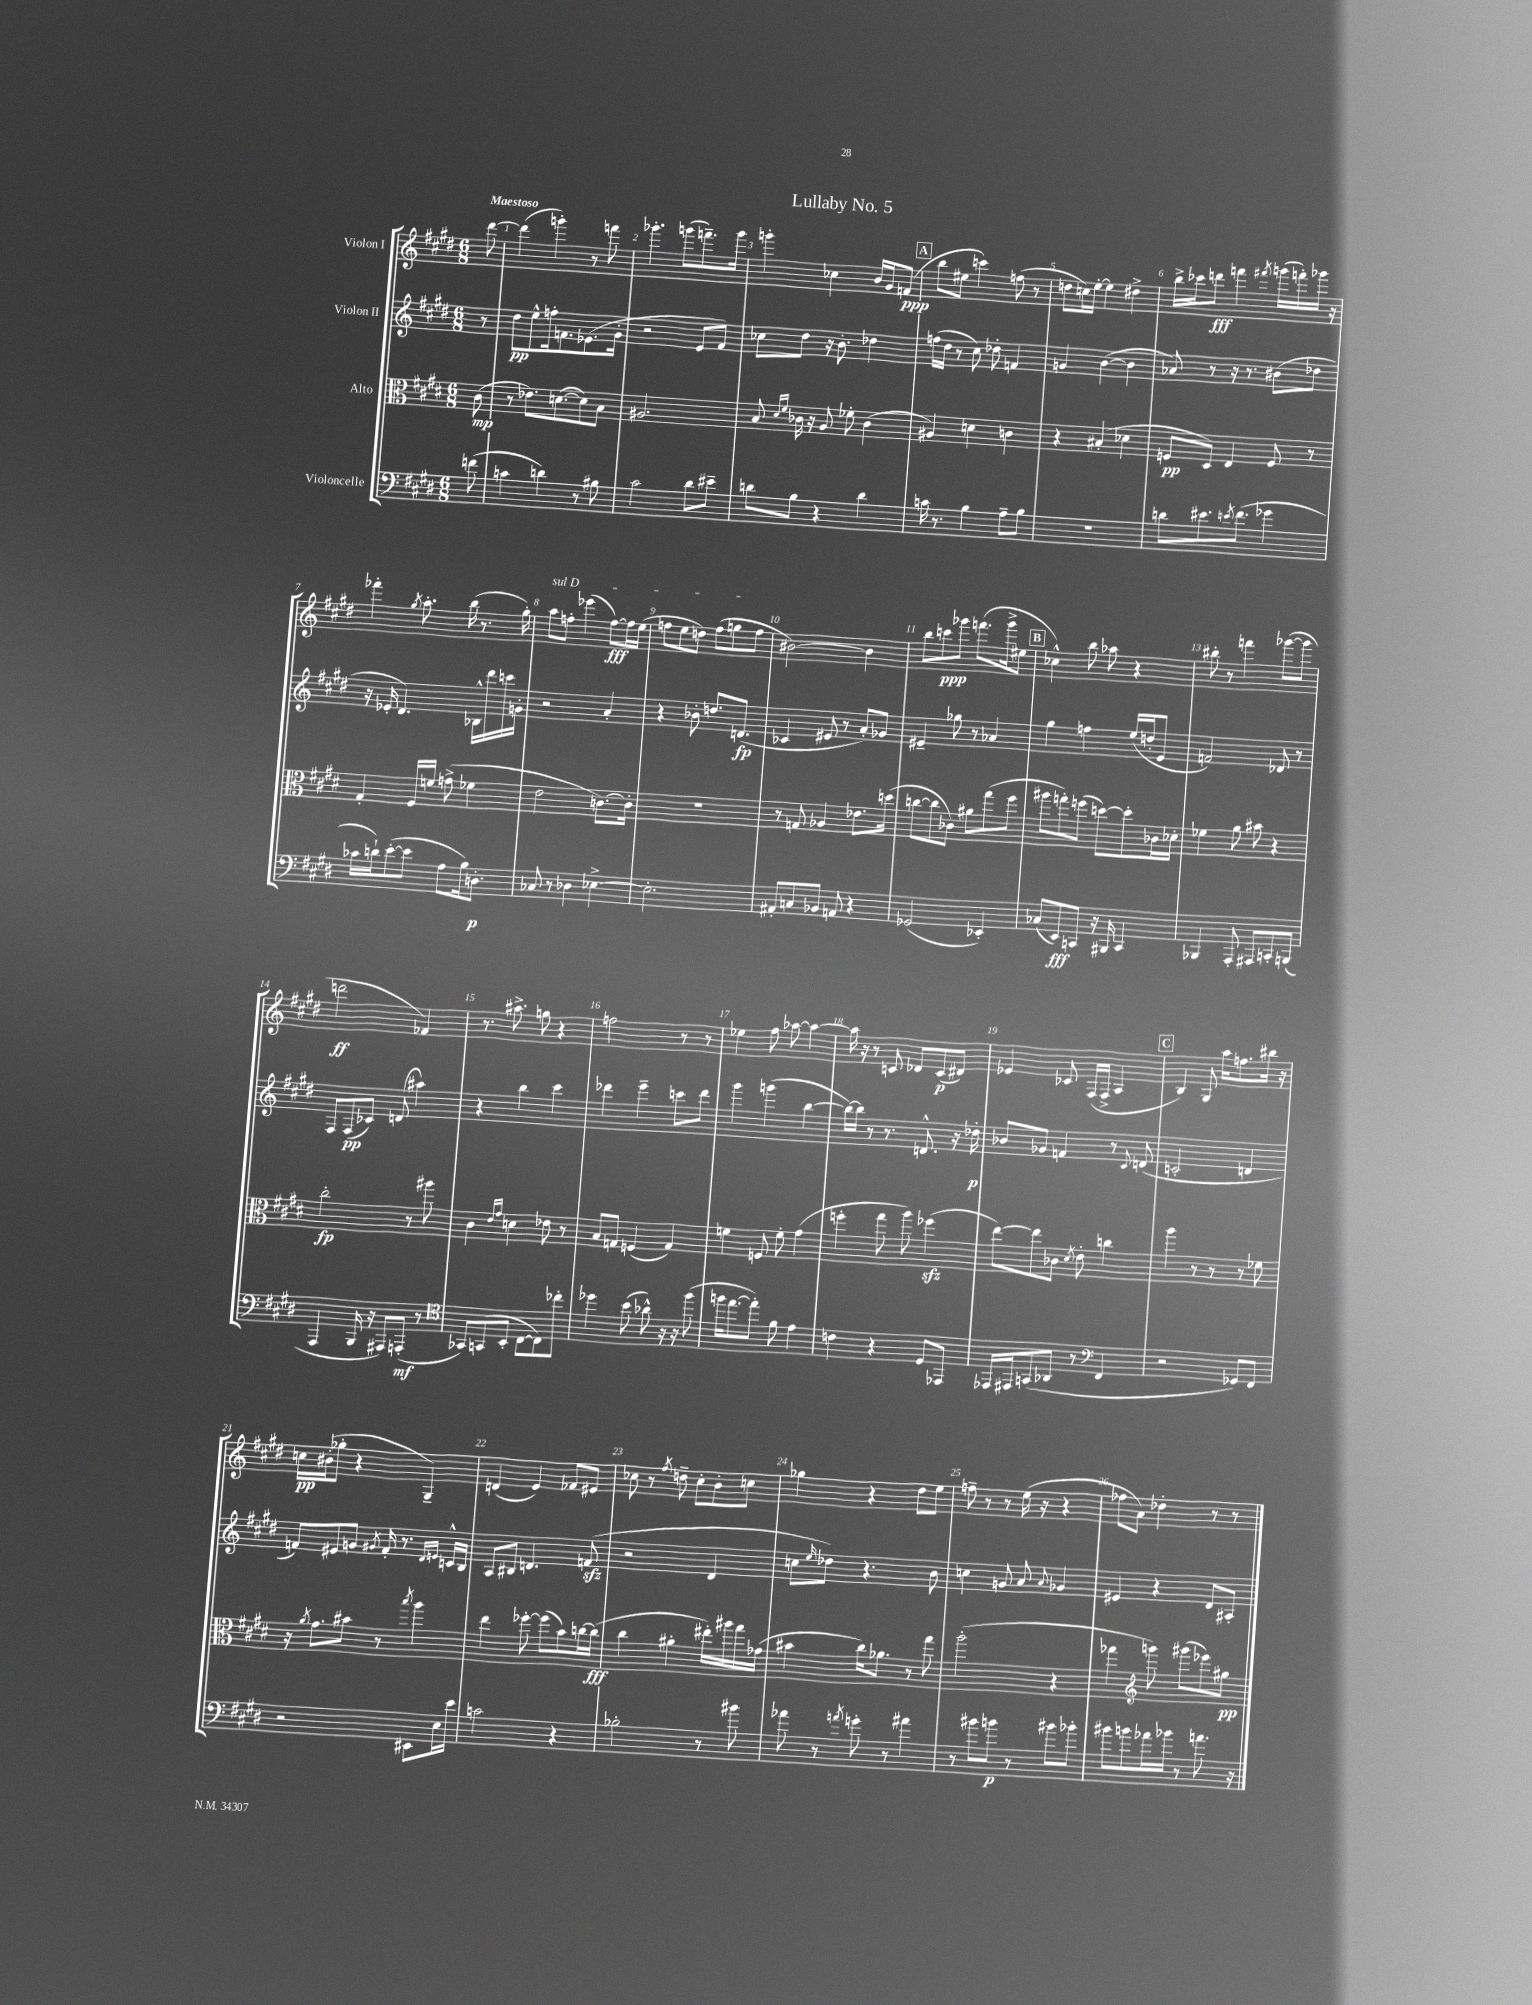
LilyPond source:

\header { title = "Lullaby No. 5" }
<<
\new StaffGroup <<
\new Staff = "s0" \with { instrumentName = "Violon I" } {
    \clef treble \key e \major \numericTimeSignature \time 6/8 \partial 8 \tempo "Maestoso"
    dis'''8~ |
    dis'''4( g'''4-.) r8 f'''8 |
    ges'''4.-. g'''8( f'''8.--) g'''16 |
    g'''4-. ces''4 b'16 gis'16 f'8\ppp( |
    \mark \markup { \box "A" } b''8 eis''8 c'''4) f''8( r8 |
    d''8 c''16) e''16~-. e''4 dis''4-> |
    b''16-> ces'''16 d'''8\fff f'''4 \acciaccatura { fis'''8 } g'''16( f'''16-.) ges'''16 r16 |
    fes'''4-. \acciaccatura { gis''8 } a''8.-. b''16( r8. gis''16-.) |
    \once \override TextSpanner.bound-details.left.text = \markup { \italic "sul D" } a''8\startTextSpan f''8-. ees'''4( f''8~\fff) f''16 e''16( |
    f''8 e''8 d''8) f''8( g''8 f''8\stopTextSpan |
    bis'2~) bis'4 |
    b''8 c'''8\ppp ges'''8 f'''8.( ges'''16-> eis''8 |
    \mark \markup { \box "B" } ces''4-^) b''8 aes''8 r4 |
    bis''8-. r8 f'''4 ges'''8~( ges'''8 |
    d'''2\ff fes'4) |
    r8. ais''8.-> g''8 r4 |
    f''2 r8 r8 |
    ees''4 fis''8 aes''8~ aes''4~ |
    aes''16 r16 r8 c'8 des'8 c'8\p( dis'8) |
    ees'4 ces'8 fis16( fis16-> a4 |
    \mark \markup { \box "C" } b4) gis8 a''16 f''8. bis''16 r16 |
    c''16\pp bis'16-.( ges''8-. r4 gis4--) |
    d'4( e'4) fes'8 eis'8 |
    ces''8 r8 \acciaccatura { fis''8 } d''8-- ces''8-. b'8-. c''8 |
    ges''4 r4 dis''8 e''8 |
    f''8-- r8 r8 e''16( r16 r4 |
    fes''8 a'8) des''4-. r8 r8 \bar "|." |
}
\new Staff = "s1" \with { instrumentName = "Violon II" } {
    \clef treble \key e \major \numericTimeSignature \time 6/8 \partial 8
    r8 |
    dis''8\pp e''8-^ f''16-. f'8. ees'8.( gis'16-. |
    r2 e'8 fis'8) |
    ces''8 dis''8 r16 b'8.-. des''4 |
    \mark \markup { \box "A" } f''16( dis''16 r8 cis''8) des''8-. f'4 |
    g'4 b'4~( b'4 |
    aes'8) r8 r16 r8. bis'8( des''8 |
    r16 ees'16-. dis'4.) bes16-^ dis'''16 c'''16 g'16-. |
    r2 a'4-. |
    r4 bes'8-. d''8. d'8.\fp( |
    ces'4 eis'8 r8 a'8-.) ges'8 |
    eis'4-- ges''8 r8 aes'4 |
    \mark \markup { \box "B" } gis''4 f''4 e''16( d''16-. e'8 |
    f'2) des'8 r8 |
    fis8 fis8\pp( ces'8) d'8( ais''4) |
    r4 b''4 cis'''4 |
    des'''4 e'''4-- c'''8 des'''8 |
    gis'''4 g'''4( b''4~ |
    b''16~) b''16 r8 r8. d'8.-^ r16 des''16-.\p |
    bes'8 ges'8 f'4 r8 \appoggiatura { cis'8 } d'8( |
    \mark \markup { \box "C" } c'2-. d'4 |
    f'8) eis'8 g'8 \acciaccatura { gis'8 } f'16-. r8. \grace { dis'16 e'16 } c'16-^ b16 |
    a8 bis8 d'4. f'8\sfz( |
    r2 dis'4 |
    c''8 \grace { e''16 } des''8) r4. b'8 |
    c''4 g'8 a'8 \appoggiatura { a'8 } ges'4 |
    eis'4 r4 dis'8 ais8-. \bar "|." |
}
\new Staff = "s2" \with { instrumentName = "Alto" } {
    \clef alto \key e \major \numericTimeSignature \time 6/8 \partial 8
    cis'8\mp( |
    r8 ees'8.) d'8.~( d'8) b8 |
    ais2. |
    b8 \grace { dis'16 fis'16 } ces'16 r16 a8 fes'8-. ces'4( |
    \mark \markup { \box "A" } ais4) d'4 c'4 |
    r4 bis4-.( des'4 |
    f8\pp dis8) e4 f8 r8 |
    gis4-. fis16 f'16 g'8->( fes'4 |
    e'2 c'8.~) c'16-. |
    R2. |
    r8 g8 aes4 ees'8. d''16( |
    c''8~ c''8 ces'8) ais'8 gis''8( fis''8 |
    \mark \markup { \box "B" } ais''8 g''8-.) f''8( d''8~) d''8-. ces'16 des'16-. |
    fes'4 a'8 bis'8 r4 |
    cis''2-.\fp r8 ais''8 |
    cis'4 \grace { e'16 gis'16 } d'4 ees'8 r8 |
    b8 g8 f4( g4) |
    f'4 f8 f'8-. gis'4( |
    f''4-. gis''8 a''8) fes''4\sfz( |
    e''8~) e''8 ces'8 \acciaccatura { dis'8 } e'8-. c''4 |
    \mark \markup { \box "C" } a''4 r8 r8 r8 fes'8 |
    r16 \acciaccatura { a'8 } gis'8. bis'8 r8 \acciaccatura { b''8 } a''4 |
    e''4 fes''8~-. fes''8( b'8) c''16~ c''16\fff( |
    cis''4 ais'4-. eis''16-.) ais''16 gis''16 ges'16( |
    bis'4 cis''16) aes'8. r8 gis''8 |
    a''2-.( r4 |
    ges''4 \clef treble g'''8) gis'''8( ees'''8) gis''8\pp \bar "|." |
}
\new Staff = "s3" \with { instrumentName = "Violoncelle" } {
    \clef bass \key e \major \numericTimeSignature \time 6/8 \partial 8
    f'8( |
    c'4 d'4) r8 bis8 |
    cis'2 dis'8 eis'8-- |
    d'8 b8 r4 d'4 |
    \mark \markup { \box "A" } c'16 r8. b4 a8-- b8 |
    R2. |
    d'8 eis'8. \acciaccatura { e'8 } fis'8.( ges'4 |
    ces'16 d'16-!) e'8~-.( e'8 a8 b16) d8.-.\p |
    ces8 r8 des4 ees4~-> |
    ees2.-. |
    ais,8-. c8 bes,8 a,8 r4 |
    ges,2( ees,4-.) |
    \mark \markup { \box "B" } ces8( e,8\fff) c,8 r16 bis,,16 c,4 |
    bes,,4 a,,8-. ais,,8 c,8-. b,,8( |
    a,,4 b,,16 r16 ais,,8) a,,8-.\mf( r8 |
    \clef tenor ges,8) g,8( b,8-. cis8~ cis8) ces''8-. |
    des''4 b'8( aes'8-^) r16 r16 fis''8( |
    f''16 e''8.~ e''8-.) fis'8 e'4 |
    c'4 r4 dis8 ees,8 |
    ees,16 eis,16 g,8( aes,8 r8 \clef bass fis,4 |
    \mark \markup { \box "C" } r2 ges,8) fis,8 |
    r2 eis,8 e16 e'16 |
    c'2 r4 |
    bes2-. r8 bis'8 |
    aes'8 r8 \acciaccatura { a'8 } g'8-. r8 ais'4 |
    r8 bis'8 b'8\p r8 bis'8 bes'8-. |
    bis'8 b'8 aes'16 bes'16 r8 a'8. r16 \bar "|." |
}
>>
>>
\layout { \context { \Score \override BarNumber.break-visibility = ##(#f #t #t) barNumberVisibility = #all-bar-numbers-visible } }
